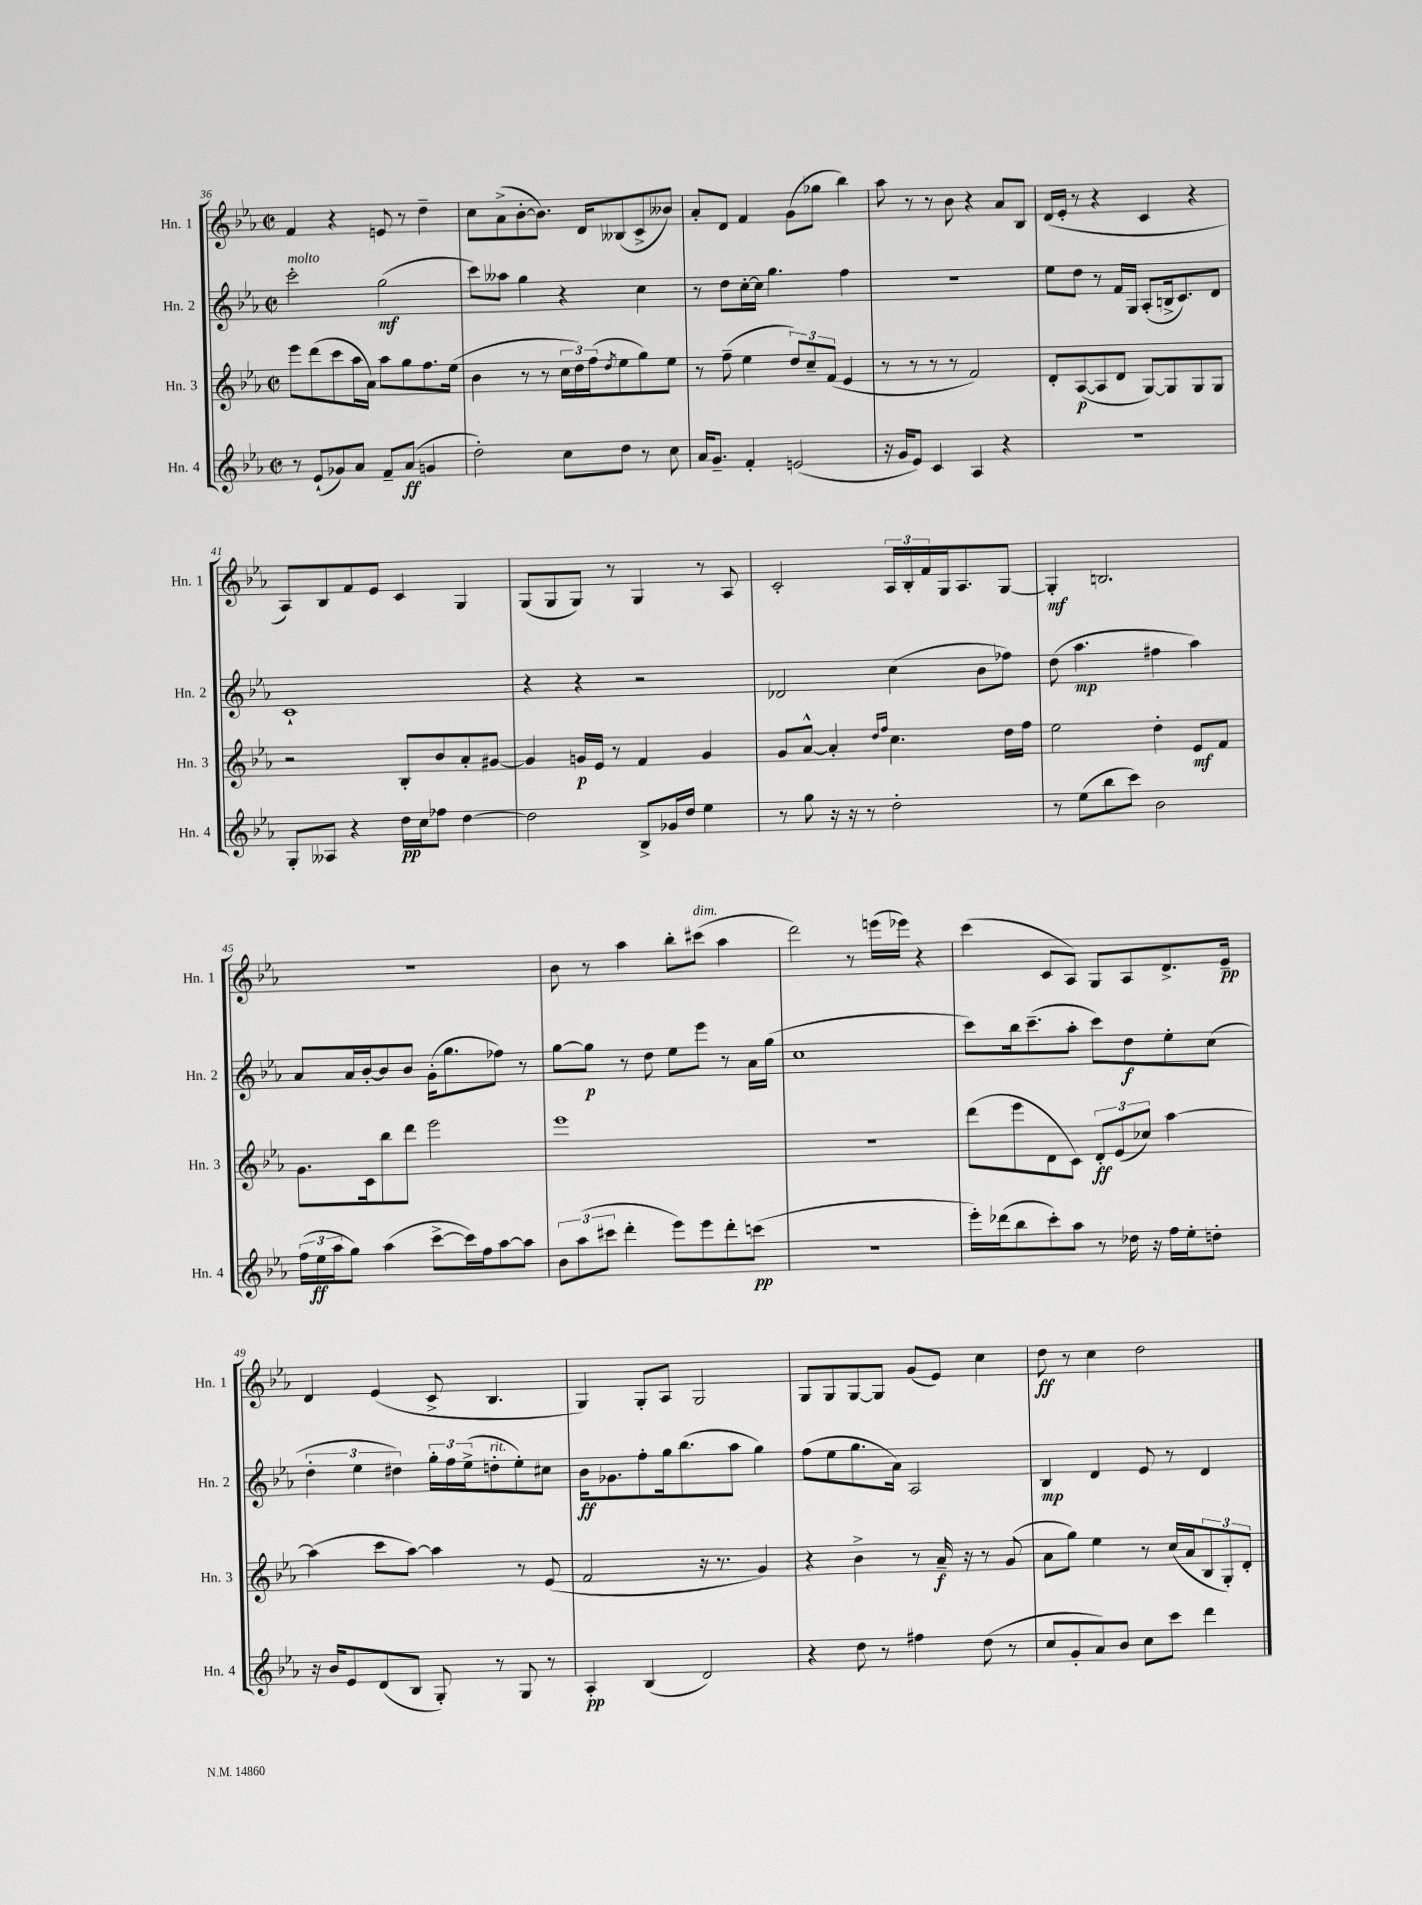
<<
\new StaffGroup <<
\new Staff = "s0" \with { instrumentName = "Hn. 1" shortInstrumentName = "Hn. 1" } {
    \clef treble \key ees \major \defaultTimeSignature \time 2/2
    f'4 r4 e'8 r8 d''4-- |
    c''8 aes'8->( bes'8~-. bes'8.) d'16 beses8( c'8-> beses'8) |
    aes'8-. d'8 f'4 g'8( ges''8 bes''4) |
    aes''8 r8 r8 bes'8 r4 aes'8 bes8 |
    d'16( ees'16-. r8 r4 c'4 r4 |
    aes8) bes8 f'8 ees'8 c'4 g4 |
    g8( g8 g8) r8 g4 r8 aes8 |
    c'2-. \tuplet 3/2 { aes16 bes16-. f'16 } g16 aes8. g8~ |
    g4-.\mf b2. |
    r1 |
    bes'8 r8 aes''4 bes''8-. cis'''8^\markup { \italic "dim." }( aes''4 |
    d'''2) r8 e'''16( ees'''16) r4 |
    c'''4( c'8 aes8) g8 aes8 d'8.-> ees'16--\pp |
    d'4 ees'4( c'8-> bes4. |
    g4) g8-. aes8 g2 |
    g8 g8 g8~ g8 g'8( ees'8) c''4 |
    d''8\ff r8 c''4 d''2 \bar "|." |
}
\new Staff = "s1" \with { instrumentName = "Hn. 2" shortInstrumentName = "Hn. 2" } {
    \clef treble \key ees \major \defaultTimeSignature \time 2/2
    c'''2-.^\markup { \italic "molto" } g''2\mf( |
    c'''8) aeses''8 g''4 r4 c''4 |
    r8 d''8 c''16~-. c''16 g''4. f''4 |
    R1 |
    ees''8 d''8 r8 f'16 g16 aes8-.( b16-> c'8.) d'8 |
    c'1-! |
    r4 r4 r2 |
    des'2 c''4( bes'8 fes''8) |
    d''8( aes''4.\mp fis''4 aes''4) |
    aes'8 aes'16 bes'16~-. bes'8 bes'8 g'16-.( g''8. fes''8) r8 |
    g''8~ g''8\p r8 d''8 ees''8 ees'''8 r8 aes'16 g''16( |
    c''1 |
    c'''8) bes''16 c'''8.--( aes''8-. c'''8) d''8\f ees''8-. c''8( |
    \tuplet 3/2 { d''4-. ees''4 dis''4) } \tuplet 3/2 { g''16-. f''16 ees''16->( } d''8-.^\markup { \italic "rit." } ees''8-.) cis''8 |
    bes'16\ff ges'8. f''8-. g''16 bes''8.( aes''8 g''4) |
    f''8( ees''8 g''8. aes'16) aes2 |
    bes4\mp d'4 ees'8 r8 d'4 \bar "|." |
}
\new Staff = "s2" \with { instrumentName = "Hn. 3" shortInstrumentName = "Hn. 3" } {
    \clef treble \key ees \major \defaultTimeSignature \time 2/2
    ees'''8 d'''8( c'''8 aes''16 aes'16) aes''8 g''8 f''8. ees''16( |
    bes'4 r8 r8 \tuplet 3/2 { c''16 d''16) f''16( } \acciaccatura { d''8 } ees''8 g''8) ees''8 |
    r8 f''8--( ees''4 \tuplet 3/2 { d''8) c''8-- f'8( } ees'4 |
    r8 r8 r8 r8 f'2) |
    d'8-. aes8~\p( aes8 d'8 g8~) g8 g8 g8 |
    r2 bes8-. bes'8 aes'8-. gis'8~ |
    gis'4 g'16\p ees'16 r8 f'4 g'4 |
    g'8 aes'8~-^ aes'4-. \grace { d''16 f''16 } c''4. d''16 f''16 |
    ees''2 d''4-. ees'8\mf f'8 |
    g'8. c'16 bes''8 d'''8 ees'''2 |
    ees'''1 |
    R1 |
    d'''8( ees'''8 d'8 c'8) \tuplet 3/2 { d'8-.\ff ees'8( ces''8) } aes''4~ |
    aes''4( c'''8 aes''8~) aes''4 r8 ees'8( |
    f'2 r16 r8. g'4) |
    r4 bes'4-> r8 aes'16--\f r16 r8 g'8( |
    aes'8 g''8) ees''4 r8 c''16( aes'16 \tuplet 3/2 { bes8 g8-.) d'8-. } \bar "|." |
}
\new Staff = "s3" \with { instrumentName = "Hn. 4" shortInstrumentName = "Hn. 4" } {
    \clef treble \key ees \major \defaultTimeSignature \time 2/2
    r8 ees'8-!( ges'8) aes'8 f'8-- aes'8\ff( g'4 |
    d''2-.) c''8 d''8 r8 c''8 |
    aes'16 g'8.-- f'4-. e'2( |
    r16 g'16 ees'8) c'4 aes4 r4 |
    R1 |
    g8-. aeses8 r4 d''16\pp c''16 fes''8 d''4~ |
    d''2 bes8-> ges'16 d''16 ees''4 |
    r8 g''8 r16 r16 r8 d''2-. |
    r8 ees''8( bes''8 c'''8) bes'2 |
    \tuplet 3/2 { f''16( ees''16\ff aes''16 } g''8) aes''4( c'''8~-> c'''16) f''16 aes''8~ aes''8 |
    \tuplet 3/2 { bes'8 aes''8( cis'''8 } d'''4-. ees'''8) ees'''8 d'''8-. c'''8\pp( |
    R1 |
    ees'''16-.) des'''16( bes''8 c'''8-.) aes''8 r8 des''16 r16 f''16 ees''16-. d''8-. |
    r16 bes'16 ees'8 d'8( bes8 g8-.) r8 g8 r8 |
    aes4-.\pp bes4( d'2) |
    r4 d''8 r8 fis''4 d''8( r8 |
    c''8 g'8-. aes'8) bes'8 c''8 c'''8 d'''4 \bar "|." |
}
>>
>>
\layout { \context { \Score currentBarNumber = #36 } }
